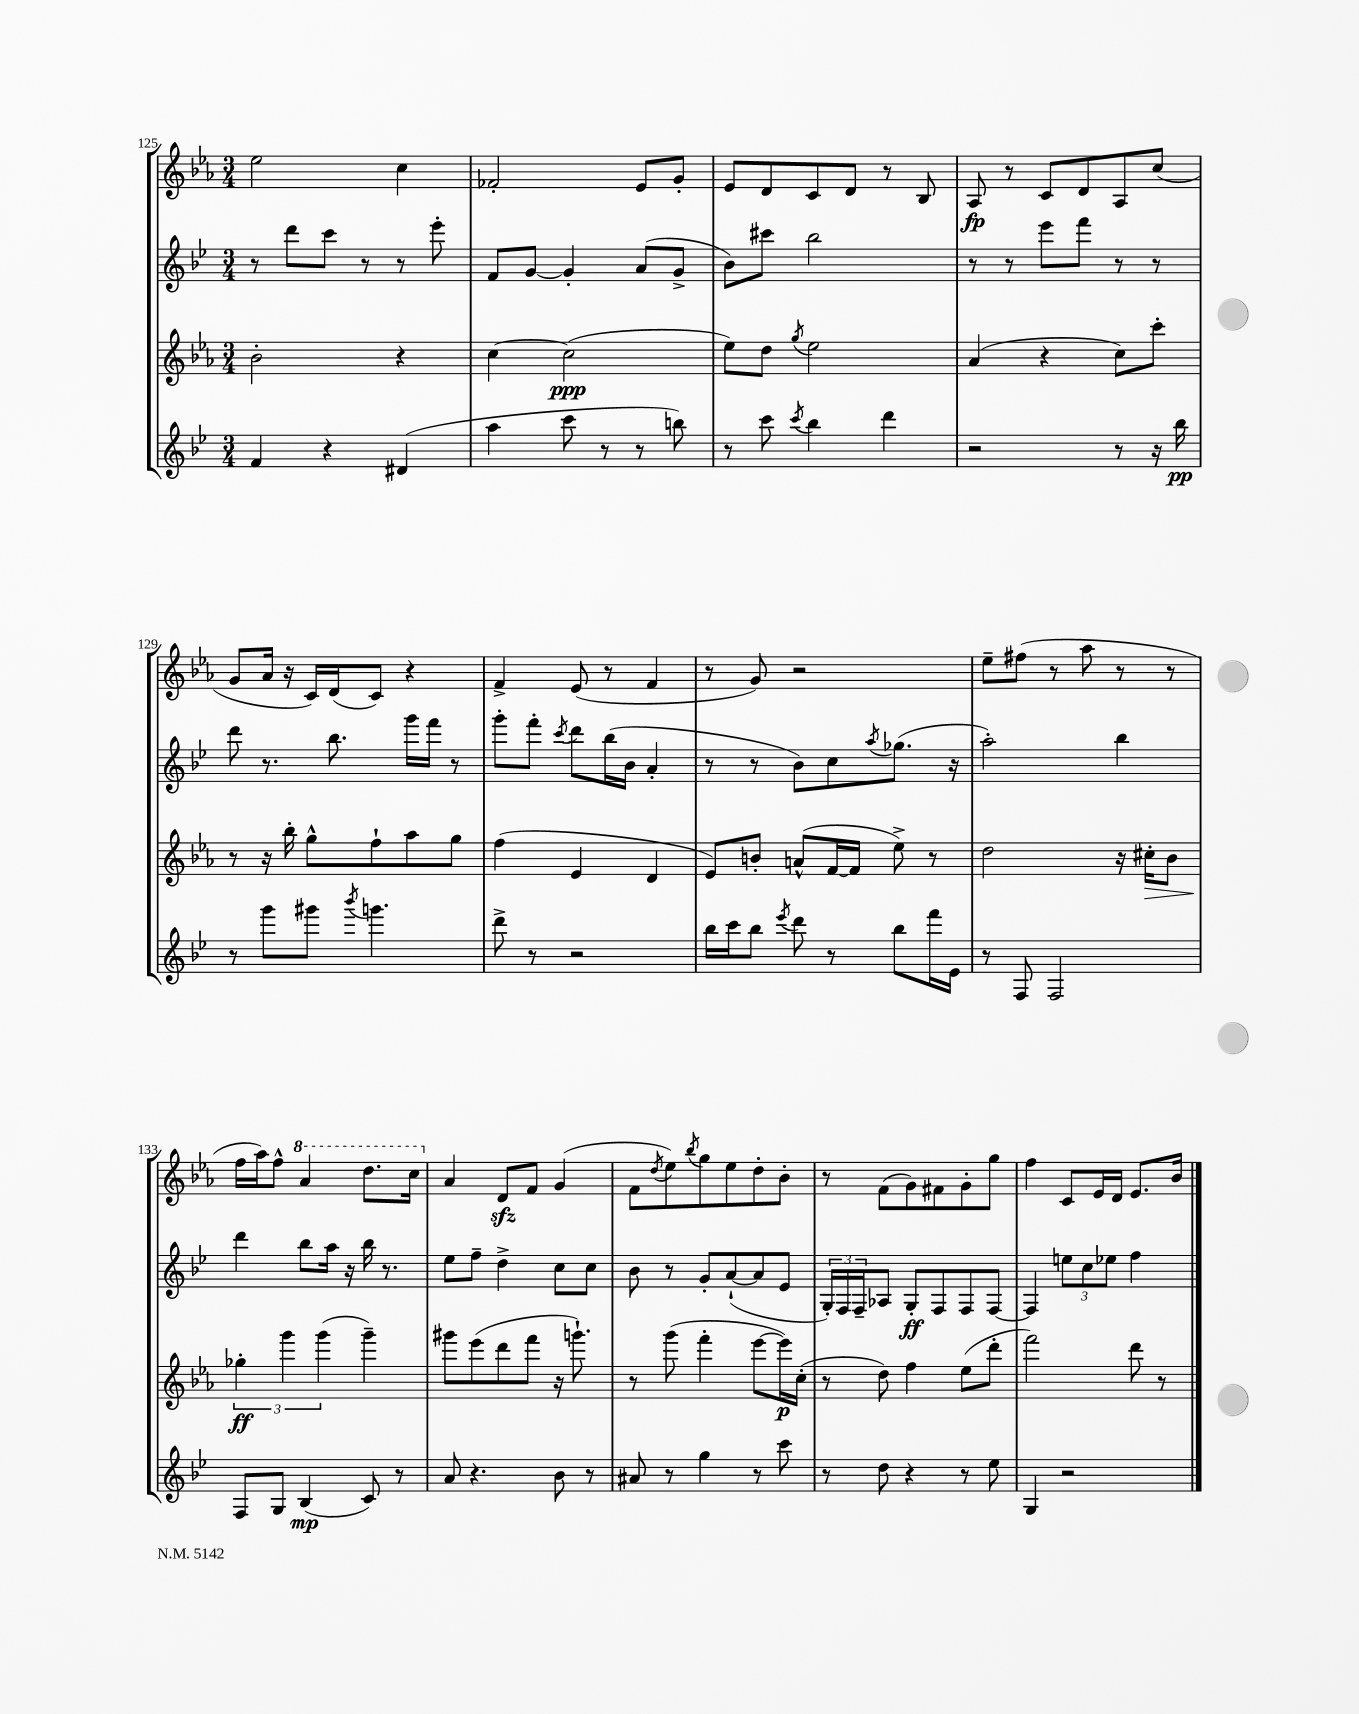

**kern	**dynam	**kern	**dynam	**kern	**dynam	**kern	**dynam
*part4	*part4	*part3	*part3	*part2	*part2	*part1	*part1
*staff4	*staff4	*staff3	*staff3	*staff2	*staff2	*staff1	*staff1
*clefG2	*	*clefG2	*	*clefG2	*	*clefG2	*
*k[b-e-]	*	*k[b-e-a-]	*	*k[b-e-]	*	*k[b-e-a-]	*
*M3/4	*	*M3/4	*	*M3/4	*	*M3/4	*
=125	=125	=125	=125	=125	=125	=125	=125
4f/	.	2b-'\	.	8r	.	2ee-\	.
.	.	.	.	8ddd\L	.	.	.
4r	.	.	.	8ccc\J	.	.	.
.	.	.	.	8r	.	.	.
(4d#X/	.	4r	.	8r	.	4cc\	.
.	.	.	.	8eee-'\	.	.	.
=126	=126	=126	=126	=126	=126	=126	=126
4aa\	.	[4cc\	.	8f/L	.	2f-X'/	.
.	.	.	.	[8g/J	.	.	.
8ccc\	.	(2cc\]	ppp	4g'/]	.	.	.
8r	.	.	.	.	.	.	.
8r	.	.	.	(8a/L	.	8e-/L	.
8bbn\)	.	.	.	8g^/J	.	8g'/J	.
=127	=127	=127	=127	=127	=127	=127	=127
8r	.	8ee-\L)	.	8b-\L)	.	8e-/L	.
8ccc\	.	8dd\J	.	8ccc#X\J	.	8d/	.
8qccc/	.	8qgg/	.	.	.	.	.
4bb-\	.	2ee-\	.	2bb-\	.	8c/	.
.	.	.	.	.	.	8d/J	.
4ddd\	.	.	.	.	.	8r	.
.	.	.	.	.	.	8B-/	.
=128	=128	=128	=128	=128	=128	=128	=128
2r	.	(4a-/	.	8r	.	8A-/	fp
.	.	.	.	8r	.	8r	.
.	.	4r	.	8eee-\L	.	8c/L	.
.	.	.	.	8fff\J	.	8d/	.
8r	.	8cc\L)	.	8r	.	8A-/	.
16r	.	8ccc'\J	.	8r	.	(8cc/J	.
16bb-\	pp	.	.	.	.	.	.
!!LO:LB:g=z
=129	=129	=129	=129	=129	=129	=129	=129
8r	.	8r	.	8ddd\	.	8g/L	.
8ggg\L	.	16r	.	8.r	.	16a-/Jk	.
.	.	16bb-'\	.	.	.	16r	.
8ggg#X\J	.	8gg^^\L	.	.	.	16c/LL)	.
.	.	.	.	8.bb-\	.	(16d/J	.
8qbbb-/	.	.	.	.	.	.	.
4.gggn\	.	8ff`\	.	.	.	8c/J)	.
.	.	8aa-\	.	16ggg\LL	.	4r	.
.	.	.	.	16fff\JJ	.	.	.
.	.	8gg\J	.	8r	.	.	.
=130	=130	=130	=130	=130	=130	=130	=130
8ddd^\	.	(4ff\	.	8ggg'\L	.	4f^/	.
8r	.	.	.	8fff'\J	.	.	.
.	.	.	.	8qccc/	.	.	.
2r	.	4e-/	.	8ddd\L	.	(8e-/	.
.	.	.	.	(16bb-\L	.	8r	.
.	.	.	.	16b-\JJ	.	.	.
.	.	4d/	.	4a'/	.	4f/	.
=131	=131	=131	=131	=131	=131	=131	=131
16bb-\LL	.	8e-/L)	.	8r	.	8r	.
16ccc\J	.	.	.	.	.	.	.
8bb-\J	.	8bn'/J	.	8r	.	8g/)	.
8qeee-/	.	.	.	.	.	.	.
8ddd\	.	(8an^^/L	.	8b-\L)	.	2r	.
8r	.	[16f/L	.	8cc\	.	.	.
.	.	16f/JJ]	.	.	.	.	.
.	.	.	.	8qaa/	.	.	.
8bb-\L	.	8ee-^\)	.	(8.gg-X\J	.	.	.
16fff\L	.	8r	.	.	.	.	.
16e-\JJ	.	.	.	16r	.	.	.
=132	=132	=132	=132	=132	=132	=132	=132
8r	.	2dd\	.	2aa'\)	.	8ee-~\L	.
8F/	.	.	.	.	.	(8ff#X\J	.
2F/	.	.	.	.	.	8r	.
.	.	.	.	.	.	8aa-\	.
.	.	16r	.	4bb-\	.	8r	.
!	!	!	!LO:HP:b	!	!	!	!
.	.	16cc#X'\KL	>	.	.	.	.
.	.	8b-\J	.	.	.	8r	.
!!LO:LB:g=z
=133	=133	=133	=133	=133	=133	=133	=133
8F/L	.	6gg-X'\	ff	4ddd\	.	16ff\LL	.
.	.	.	.	.	.	16aa-\J)	.
8G/J	.	.	.	.	.	8ff^^\J	.
.	.	6ggg\	]	.	.	.	.
*	*	*	*	*	*	*8va	*
(4B-/	mp	.	.	8bb-\L	.	4aa-/	.
.	.	(6ggg\	.	.	.	.	.
.	.	.	.	16aa\Jk	.	.	.
.	.	.	.	16r	.	.	.
8c/)	.	4ggg~\)	.	16bb-\	.	8.ddd\L	.
.	.	.	.	8.r	.	.	.
8r	.	.	.	.	.	.	.
.	.	.	.	.	.	16ccc\Jk	.
=134	=134	=134	=134	=134	=134	=134	=134
*	*	*	*	*	*	*X8va	*
8a/	.	8ggg#X\L	.	8ee-\L	.	4a-/	.
4.r	.	(8eee-\	.	8ff~\J	.	.	.
.	.	8ddd\	.	4dd^\	.	8dzz/L	.
.	.	8fff\J	.	.	.	8f/J	.
8b-\	.	16r	.	8cc\L	.	(4g/	.
.	.	8.gggn`\)	.	.	.	.	.
8r	.	.	.	8cc\J	.	.	.
=135	=135	=135	=135	=135	=135	=135	=135
8a#X/	.	8r	.	8b-\	.	8f\L	.
.	.	.	.	.	.	8qdd/	.
8r	.	(8ggg\	.	8r	.	8ee-\)	.
.	.	.	.	.	.	8qbb-/	.
4gg\	.	4fff'\	.	8g'/L	.	8gg\	.
.	.	.	.	([8a`/	.	8ee-\	.
8r	.	[8eee-\L	.	8a/]	.	8dd'\	.
8ccc\	.	16eee-\L])	p	8e-/J	.	8b-'\J	.
.	.	(16cc'\JJ	.	.	.	.	.
=136	=136	=136	=136	=136	=136	=136	=136
8r	.	8r	.	24G'/LL)	.	8r	.
.	.	.	.	24F/	.	.	.
.	.	.	.	24F~/J	.	.	.
8dd\	.	8dd\)	.	8A-X/J	.	(8f\L	.
4r	.	4ff\	.	8G'/L	ff	8g\)	.
.	.	.	.	8F/	.	8f#X\	.
8r	.	(8ee-\L	.	8F/	.	8g'\	.
8ee-\	.	8ddd'\J	.	[8F/J	.	8gg\J	.
=137	=137	=137	=137	=137	=137	=137	=137
4G/	.	2fff\)	.	4F/]	.	4ff\	.
2r	.	.	.	12een\L	.	8c/L	.
.	.	.	.	12cc\	.	.	.
.	.	.	.	.	.	16e-/L	.
.	.	.	.	12ee-X\J	.	.	.
.	.	.	.	.	.	16d/JJ	.
.	.	8ddd\	.	4ff\	.	8.e-/L	.
.	.	8r	.	.	.	.	.
.	.	.	.	.	.	16b-/Jk	.
==	==	==	==	==	==	==	==
*-	*-	*-	*-	*-	*-	*-	*-
